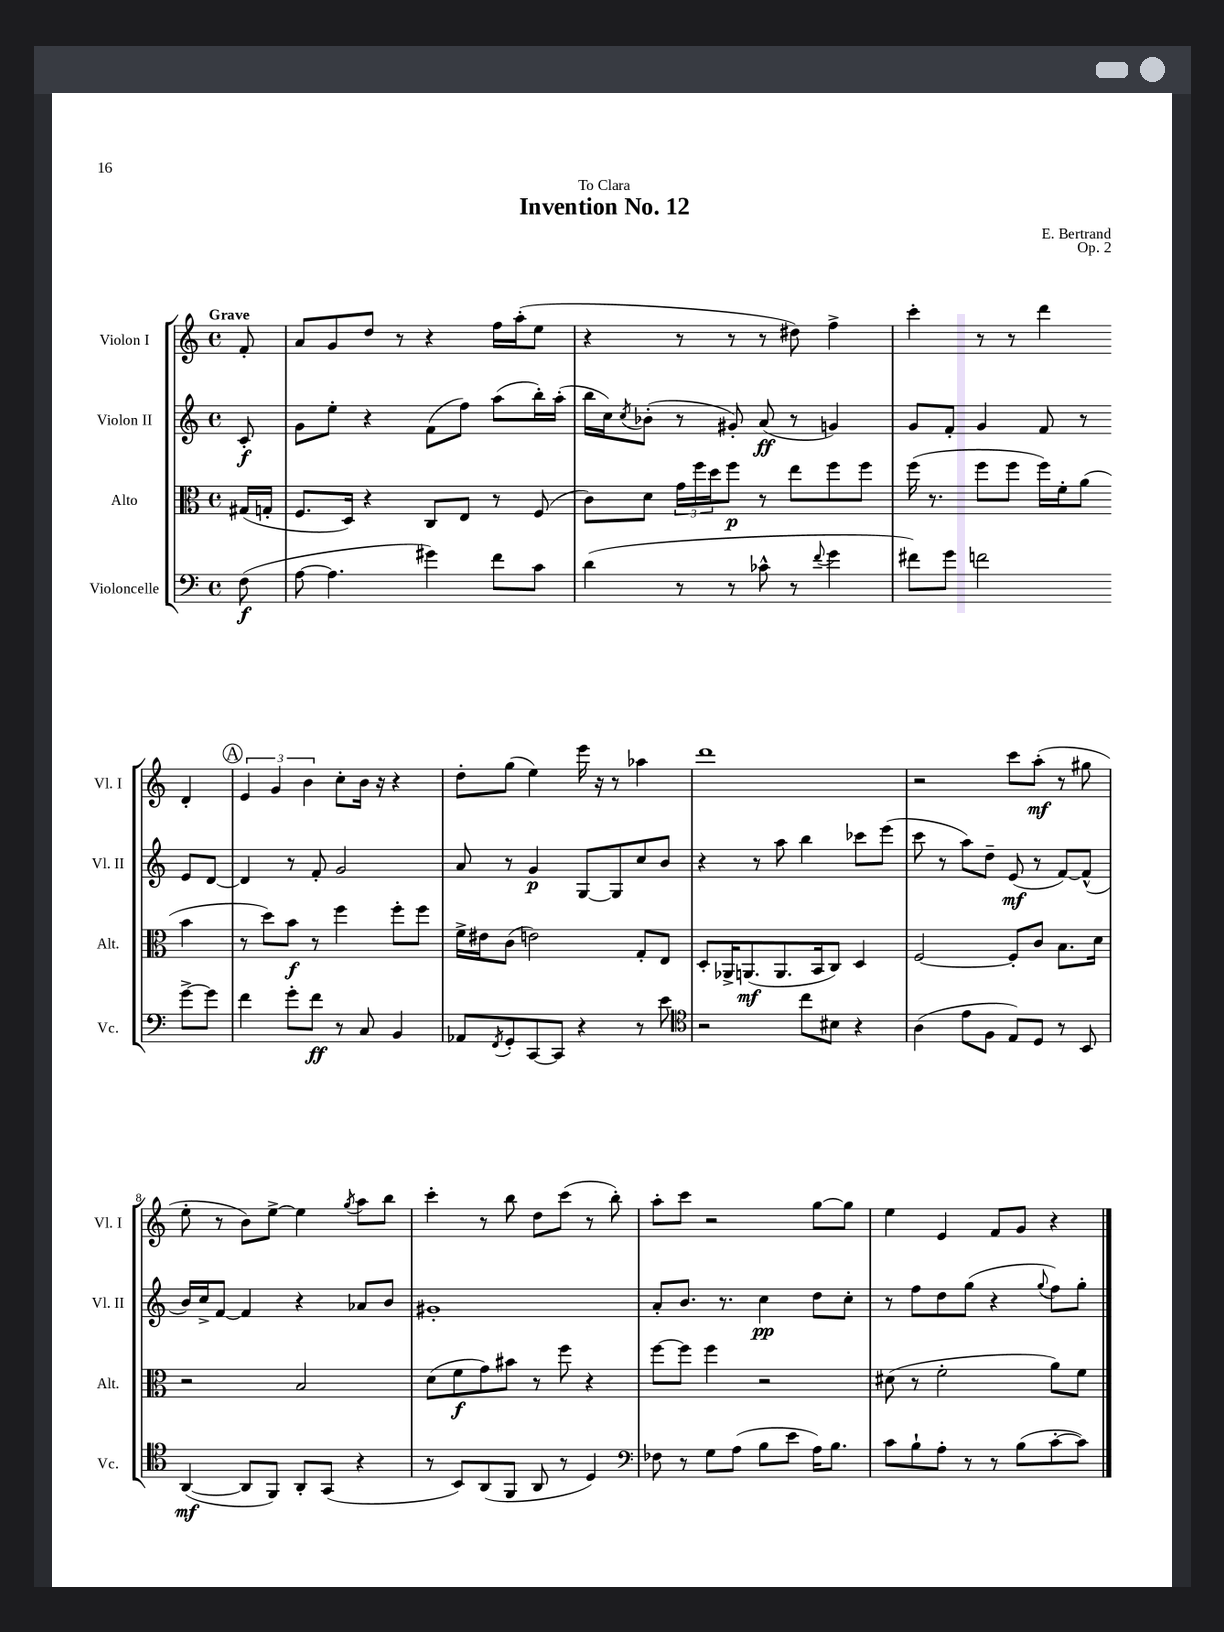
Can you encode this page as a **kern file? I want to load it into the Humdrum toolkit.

**kern	**dynam	**kern	**dynam	**kern	**dynam	**kern	**dynam
*part4	*part4	*part3	*part3	*part2	*part2	*part1	*part1
*staff4	*staff4	*staff3	*staff3	*staff2	*staff2	*staff1	*staff1
*I"Violoncelle	*	*I"Alto	*	*I"Violon II	*	*I"Violon I	*
*I'Vc.	*	*I'Alt.	*	*I'Vl. II	*	*I'Vl. I	*
*clefF4	*	*clefC3	*	*clefG2	*	*clefG2	*
*k[]	*	*k[]	*	*k[]	*	*k[]	*
*M4/4	*	*M4/4	*	*M4/4	*	*M4/4	*
*met(c)	*	*met(c)	*	*met(c)	*	*met(c)	*
=	=	=	=	=	=	=	=
!	!	!	!	!	!	!LO:TX:a:B:t=Grave	!
(8F\	f	(16G#X/LL	.	8c'/	f	8f'/	.
.	.	16Gn'/JJ	.	.	.	.	.
=1	=1	=1	=1	=1	=1	=1	=1
[8A\	.	8.F/L	.	8g\L	.	8a/L	.
4.A\]	.	.	.	8ee'\J	.	8g/	.
.	.	16D/Jk)	.	.	.	.	.
.	.	4r	.	4r	.	8dd/J	.
.	.	.	.	.	.	8r	.
4g#X\)	.	8C/L	.	(8f\L	.	4r	.
.	.	8E/J	.	8ff\J)	.	.	.
8f\L	.	8r	.	(8aa\L	.	16ff\LL	.
.	.	.	.	.	.	(16aa'\J	.
8c\J	.	(8F/	.	16bb'\L)	.	8ee\J	.
.	.	.	.	(16aa'\JJ	.	.	.
=2	=2	=2	=2	=2	=2	=2	=2
(4d\	.	8c\L)	.	16bb\LL	.	4r	.
.	.	.	.	16cc\J)	.	.	.
.	.	.	.	8qcc/	.	.	.
.	.	8d\J	.	(8b-X'\J	.	.	.
8r	.	24g\LL	.	8r	.	8r	.
.	.	24ff\	.	.	.	.	.
.	.	24dd\J	.	.	.	.	.
8r	.	8ff\J	p	8g#X'/)	.	8r	.
8c-X^^\	.	8r	.	(8a/	ff	8r	.
8r	.	8ee\L	.	8r	.	8dd#X\)	.
8qqf/	.	.	.	.	.	.	.
4g\	.	8ff\	.	4gn/)	.	4ff^\	.
.	.	8ff\J	.	.	.	.	.
=3	=3	=3	=3	=3	=3	=3	=3
8f#X\L)	.	(16ff\	.	8g/L	.	4ccc'\	.
.	.	8.r	.	.	.	.	.
8g\J	.	.	.	8f'/J	.	.	.
2fn\	.	8ff\L	.	4g/	.	8r	.
.	.	8ff\J	.	.	.	8r	.
.	.	16ff\LL)	.	8f/	.	4ddd\	.
.	.	16f'\J	.	.	.	.	.
.	.	(8a\J	.	8r	.	.	.
[8g^\L	.	4b\	.	8e/L	.	4d'/	.
8g\J]	.	.	.	[8d/J	.	.	.
!!LO:LB:g=z
!!LO:REH:place=s1:t=A
=4	=4	=4	=4	=4	=4	=4	=4
4f\	.	8r	.	4d/]	.	6e/	.
.	.	8dd\L)	.	.	.	.	.
.	.	.	.	.	.	6g/	.
8g'\L	.	8b\J	f	8r	.	.	.
.	.	.	.	.	.	6b\	.
8f\J	ff	8r	.	8f'/	.	.	.
8r	.	4ff\	.	2g/	.	8cc'\L	.
8C/	.	.	.	.	.	16b\Jk	.
.	.	.	.	.	.	16r	.
4BB/	.	8ff'\L	.	.	.	4r	.
.	.	8ff\J	.	.	.	.	.
=5	=5	=5	=5	=5	=5	=5	=5
8AA-X/L	.	16f^\LL	.	8a/	.	8dd'\L	.
.	.	16e#X\J	.	.	.	.	.
8qFF/	.	.	.	.	.	.	.
8GG'/	.	(8c\J	.	8r	.	(8gg\J	.
[8CC/	.	2en\)	.	4g/	p	4ee\)	.
8CC/J]	.	.	.	.	.	.	.
4r	.	.	.	[8G/L	.	16eee\	.
.	.	.	.	.	.	16r	.
.	.	.	.	8G/]	.	8r	.
8r	.	8G'/L	.	8cc/	.	4aa-X\	.
8e\	.	8E/J	.	8b/J	.	.	.
=6	=6	=6	=6	=6	=6	=6	=6
*clefC4	*	*	*	*	*	*	*
2r	.	8D'/L	.	4r	.	1ddd	.
.	.	16AA-X^/K	.	.	.	.	.
.	.	(8.AAn/	mf	.	.	.	.
.	.	.	.	8r	.	.	.
.	.	8.AA/	.	8aa\	.	.	.
8cc\L	.	.	.	4bb\	.	.	.
.	.	16BB/k	.	.	.	.	.
8B#X\J	.	8C/J)	.	.	.	.	.
4r	.	4D/	.	8ccc-X\L	.	.	.
.	.	.	.	(8eee\J	.	.	.
=7	=7	=7	=7	=7	=7	=7	=7
(4A\	.	[2F/	.	8ccc\	.	2r	.
.	.	.	.	8r	.	.	.
8e\L	.	.	.	8aa\L)	.	.	.
8F\J	.	.	.	8dd~\J	.	.	.
8E/L)	.	8F'/L]	.	(8e/	mf	8ccc\L	.
8D/J	.	8c/J	.	8r	.	(8aa'\J	mf
8r	.	8.B\L	.	[8f/L)	.	8r	.
8BB/	.	.	.	(8f^^/J]	.	8gg#X\	.
.	.	16d\Jk	.	.	.	.	.
!!LO:LB:g=z
=8	=8	=8	=8	=8	=8	=8	=8
([4AA/	mf	2r	.	16b/LL)	.	8ee'\	.
.	.	.	.	16cc^/J	.	.	.
.	.	.	.	[8f/J	.	8r	.
8AA/L]	.	.	.	4f/]	.	8b\L)	.
8FF/J)	.	.	.	.	.	[8ee^\J	.
8AA'/L	.	2B/	.	4r	.	4ee\]	.
(8GG/J	.	.	.	.	.	.	.
.	.	.	.	.	.	8qgg/	.
4r	.	.	.	8a-X/L	.	8aa\L	.
.	.	.	.	8b/J	.	8bb\J	.
=9	=9	=9	=9	=9	=9	=9	=9
8r	.	(8d\L	.	1g#X'	.	4ccc'\	.
8BB/L)	.	8f\	f	.	.	.	.
(8AA/	.	8g\)	.	.	.	8r	.
8FF/J	.	8b#X\J	.	.	.	8bb\	.
8AA/	.	8r	.	.	.	8dd\L	.
8r	.	8ff\	.	.	.	(8ccc\J	.
4D/)	.	4r	.	.	.	8r	.
.	.	.	.	.	.	8bb'\)	.
=10	=10	=10	=10	=10	=10	=10	=10
*clefF4	*	*	*	*	*	*	*
8F-X\	.	[8ff\L	.	8a'/L	.	8aa'\L	.
8r	.	8ff\J]	.	8.b/J	.	8ccc\J	.
8G\L	.	4ff\	.	.	.	2r	.
.	.	.	.	8.r	.	.	.
(8A\J	.	.	.	.	.	.	.
8B\L	.	2r	.	4cc\	pp	.	.
8e\J	.	.	.	.	.	.	.
16A\KL)	.	.	.	8dd\L	.	[8gg\L	.
8.B\J	.	.	.	.	.	.	.
.	.	.	.	8cc'\J	.	8gg\J]	.
=11	=11	=11	=11	=11	=11	=11	=11
8c\L	.	(8d#X\	.	8r	.	4ee\	.
8B`\	.	8r	.	8ff\L	.	.	.
8A'\J	.	2f'\	.	8dd\	.	4e/	.
8r	.	.	.	(8gg\J	.	.	.
8r	.	.	.	4r	.	8f/L	.
(8B\L	.	.	.	.	.	8g/J	.
.	.	.	.	8qqgg/	.	.	.
[8c'\	.	8a\L)	.	8ff\L)	.	4r	.
8c\J])	.	8f\J	.	8gg'\J	.	.	.
==	==	==	==	==	==	==	==
*-	*-	*-	*-	*-	*-	*-	*-
